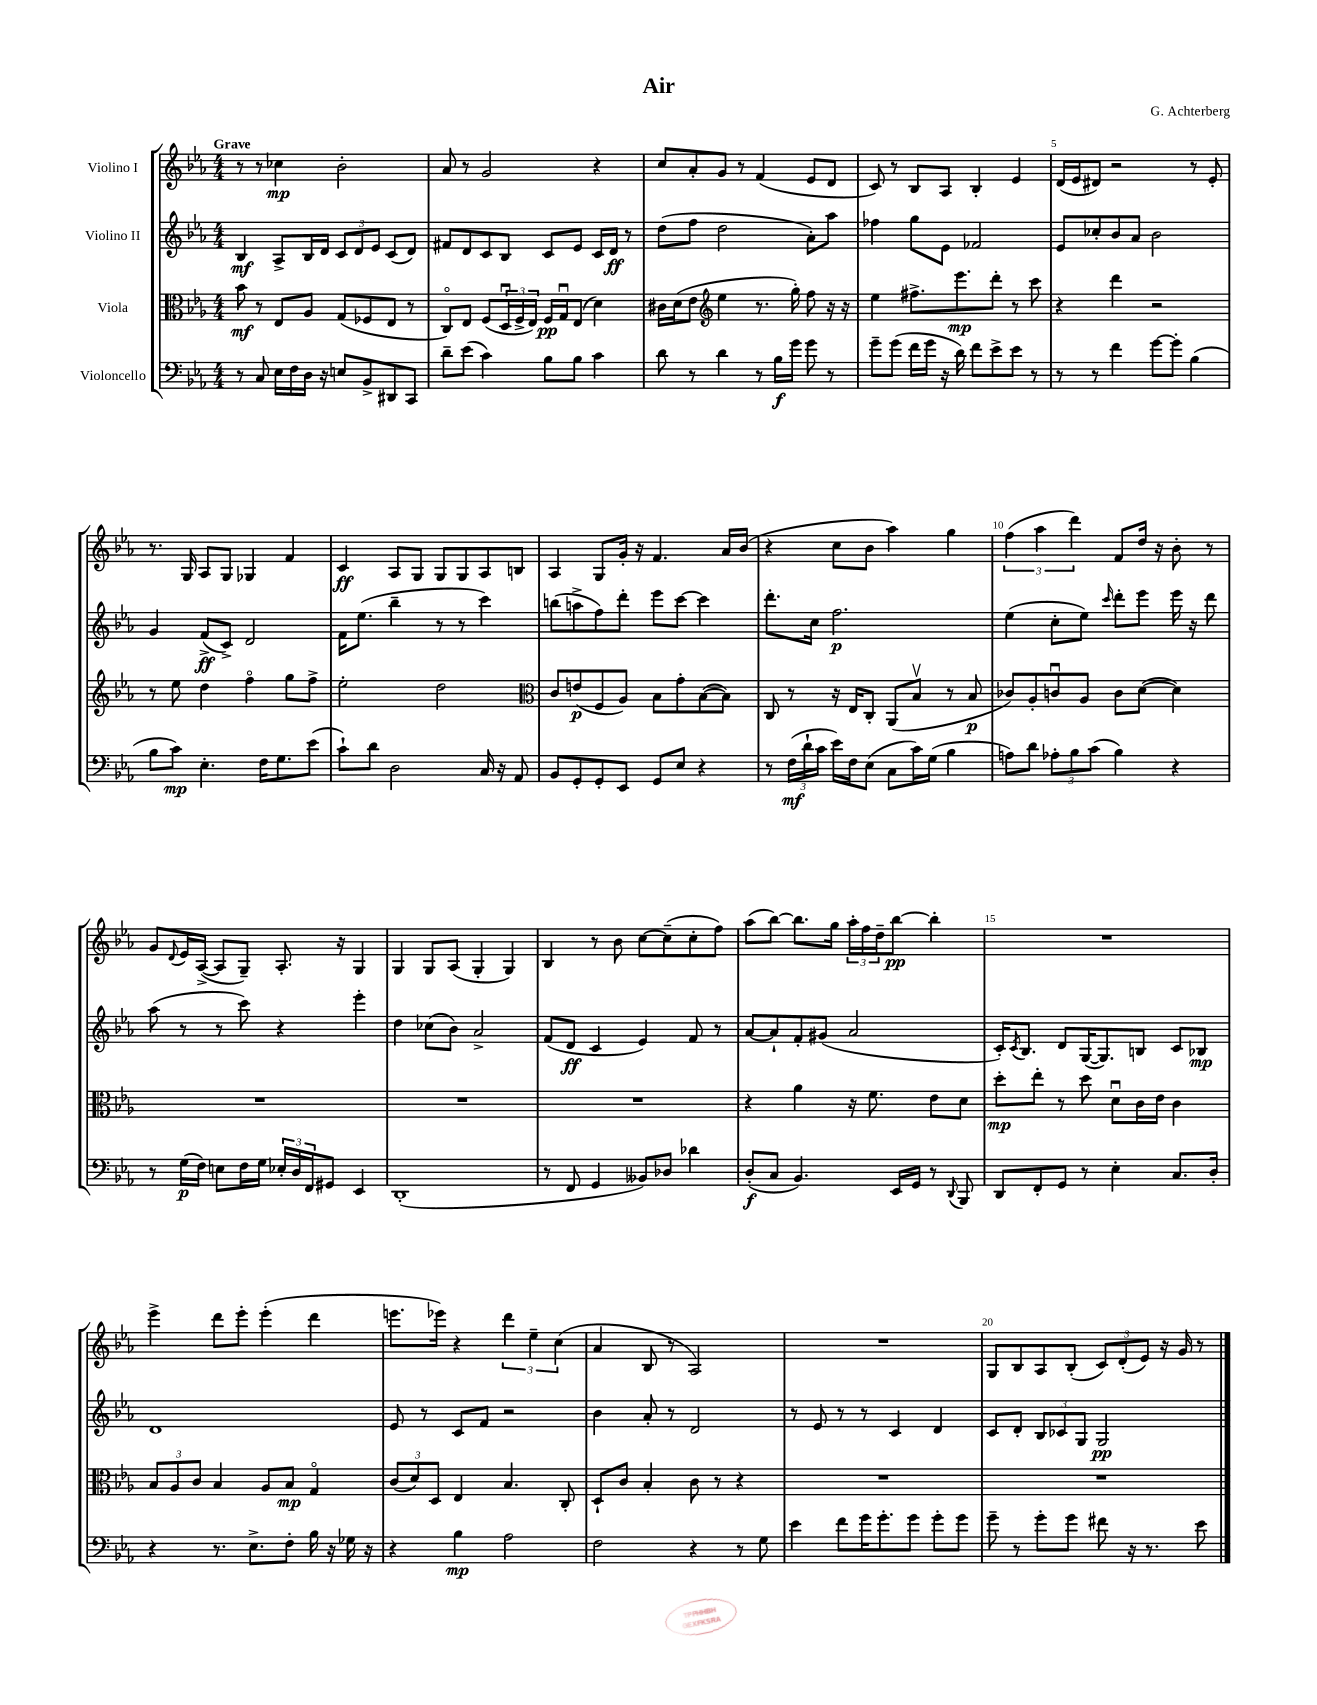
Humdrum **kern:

**kern	**kern	**kern	**kern
*staff4	*staff3	*staff2	*staff1
*clefF4	*clefC3	*clefG2	*clefG2
*k[b-e-a-]	*k[b-e-a-]	*k[b-e-a-]	*k[b-e-a-]
*M4/4	*M4/4	*M4/4	*M4/4
8r	8b-\	4B-/	8r
8C/	8r	.	8r
16E-\LL	8E-/L	8A-^/L	4cc-\
16F\	.	.	.
16D\JJ	8A-/J	16B-/L	.
16r	.	16d/JJ	.
8E/L	(8G/L	12c/L	2b-'\
.	.	12d/	.
8BB-^/	8F-/	.	.
.	.	12e-/J	.
8DD#/	8E-/J	(8c/L	.
8CC/J	8r	8d/J)	.
=	=	=	=
8d~\L	8Co/L)	8f#/L	8a-/
(8e-\J	8E-/J	8d/	8r
4c\)	(8F/L	8c/	2g/
.	24Du/L	8B-/J	.
.	24F^/	.	.
.	24E-/JJ)	.	.
8B-\L	16F/LL	8c/L	.
.	16Gu/J	.	.
8B-\J	(8E-/J	8e-/J	.
4c\	4d\)	16c/LL	4r
.	.	16d/JJ	.
.	.	8r	.
=	=	=	=
8d\	16c#\LL	(8dd\L	8cc/L
.	(16d\J	.	.
8r	8e-\J	8ff\J	8a-'/
*	*clefG2	*	*
4d\	4ee-\	2dd\	8g/J
.	.	.	8r
8r	8.r	.	(4f/
16B-\LL	.	.	.
16g\JJ	16gg'\)	.	.
8g\	8ff\	8a-'\L)	8e-/L
8r	16r	8aa-\J	8d/J
.	16r	.	.
=	=	=	=
8g~\L	4ee-\	4ff-\	8c/)
(8g\J	.	.	8r
16f\LL	8.ff#^\L	8gg\L	8B-/L
16g\JJ	.	.	.
16r	.	8e-\J	8A-/J
16d\)	8.eee-\	.	.
8f\L	.	2f-/	4B-'/
8e-^\	8ddd'\J	.	.
8e-\J	8r	.	4e-/
8r	8ccc\	.	.
=	=	=	=
8r	4r	8e-/L	(16d/LL
.	.	.	16e-/J
8r	.	8cc-'/	8d#/J)
4f\	4ddd\	8b-/	2r
.	.	8a-/J	.
[8g\L	2r	2b-\	.
8g'\]J	.	.	.
(4B-\	.	.	8r
.	.	.	8e-'/
=	=	=	=
8B-\L	8r	4g/	8.r
8c\J)	8ee-\	.	.
.	.	.	16G/
4.E-'\	4dd\	(8f^/L	8A-/L
.	.	8c^/J)	8G/J
.	4ffo\	2d/	4G-/
16F\LK	.	.	.
8.G\	.	.	.
.	8gg\L	.	4f/
(8e-\J	8ff^\J	.	.
=	=	=	=
8c`\L)	2ee-'\	16f\LK	4c/
.	.	(8.ee-\J	.
8d\J	.	.	.
2D\	.	4bb-~\	8A-/L
.	.	.	8G/J
.	2dd\	8r	8G/L
.	.	8r	8G/
16C/	.	4ccc\)	8A-/
16r	.	.	.
8AA-/	.	.	8B/J
=	=	=	=
*	*clefC3	*	*
8BB-/L	8c/L	(8bb\L	4A-/
8GG'/	(8e/	8aa^\	.
8GG'/	8F/	8ff\)	8G/L
8EE-/J	8A-/J)	8ddd'\J	16g'/Jk
.	.	.	16r
8GG/L	8B-\L	8eee-\L	4.f/
8E-/J	8g'\	[8ccc\J	.
4r	([8B-\	4ccc\]	.
.	8B-\]J)	.	16a-/LL
.	.	.	(16b-/JJ
=	=	=	=
8r	8C/	8.ddd'\L	4r
(24F\LL	8r	.	.
24d`\	.	.	.
.	.	16cc\Jk	.
24c\JJ	.	.	.
16e-\LL)	16r	2.ff\	8cc\L
16F\J	16E-/LK	.	.
(8E-\J	8C'/J	.	8b-\J
8C\L	(8AA-/L	.	4aa-\)
16c\L)	8B-v/J	.	.
(16G\JJ	.	.	.
4B-\	8r	.	4gg\
.	8B-/	.	.
=	=	=	=
8A\L)	8c-/L)	(4ee-\	(6ff\
8d\J	8A-'/	.	.
.	.	.	6aa-\
12A-'\L	8cu/	8cc'\L	.
12B-\	.	.	6ddd\)
.	8A-/J	8ee-\J)	.
(12c\J	.	.	.
.	.	16qqccc/	.
4B-\)	8c\L	8ddd'\L	8f/L
.	([8d\J	8eee-\J	16dd/Jk
.	.	.	16r
4r	4d\])	16eee-\	8b-'\
.	.	16r	.
.	.	8ddd\	8r
=	=	=	=
8r	1r	(8aa-\	8g/L
.	.	.	8qqd/
(16G\LL	.	8r	16e-/L
16F\JJ)	.	.	([16A-^/JJ
8E\L	.	8r	8A-/]L
16F\L	.	8ccc\)	8G~/J)
16G\JJ	.	.	.
24E-'/LL	.	4r	8.A-'/
24D/	.	.	.
24FF/J	.	.	.
8GG#/J	.	.	.
.	.	.	16r
4EE-/	.	4eee-'\	4G/
=	=	=	=
(1DD'	1r	4dd\	4G/
.	.	(8cc-\L	8G/L
.	.	8b-\J)	(8A-/J
.	.	2a-^/	4G'/
.	.	.	4G/)
=	=	=	=
8r	1r	(8f/L	4B-/
8FF/	.	8d/J	.
4GG/	.	4c/	8r
.	.	.	8b-\
8BB--/L)	.	4e-/)	[8cc\L
8D-/J	.	.	(8cc~\]
4d-\	.	8f/	8cc'\
.	.	8r	8ff\J)
=	=	=	=
(8D'/L	4r	[8a-/L	(8aa-\L
8C/J	.	8a-`/]	[8bb-\J)
4.BB-/)	4a-\	8f'/	8.bb-\]L
.	.	(8g#/J	.
.	.	.	16gg\Jk
.	16r	2a-/	24aa-'\LL
.	.	.	24ff\
.	8.f\	.	.
.	.	.	24dd~\J
16EE-/LL	.	.	[8bb-\J
16GG/JJ	.	.	.
8r	8e-\L	.	4bb-'\]
8qqDD/	.	.	.
8BBB-/	8d\J	.	.
=	=	=	=
8DD/L	8dd'\L	16c'/LK)	1r
.	.	8qc/	.
.	.	8.B-/J	.
8FF'/	8ee-'\J	.	.
8GG/J	8r	8d/L	.
8r	8dd\	([16G/K	.
.	.	8.G/])	.
4E-'\	8du\L	.	.
.	16c\L	8B/J	.
.	16e-\JJ	.	.
8.C/L	4c\	8c/L	.
.	.	8B-/J	.
16D'/Jk	.	.	.
=	=	=	=
4r	12B-/L	1d	4eee-^\
.	12A-/	.	.
.	12c/J	.	.
8.r	4B-/	.	8ddd\L
.	.	.	8eee-'\J
8.E-^\L	.	.	.
.	8A-/L	.	(4eee-'\
8F'\J	8B-/J	.	.
16B-\	4Go/	.	4ddd\
16r	.	.	.
16G-\	.	.	.
16r	.	.	.
=	=	=	=
4r	(12c/L	8e-/	8.eee\L
.	12d/)	.	.
.	.	8r	.
.	12D/J	.	.
.	.	.	16eee-\Jk)
4B-\	4E-/	8c/L	4r
.	.	8f/J	.
2A-\	4.B-/	2r	6ddd\
.	.	.	6ee-~\
.	.	.	(6cc\
.	8C'/	.	.
=	=	=	=
2F\	8D`/L	4b-\	4a-/
.	8c/J	.	.
.	4B-'/	8a-'/	8B-/
.	.	8r	8r
4r	8c\	2d/	2A-/)
.	8r	.	.
8r	4r	.	.
8G\	.	.	.
=	=	=	=
4e-\	1r	8r	1r
.	.	8e-/	.
8f\L	.	8r	.
16g\K	.	8r	.
8.g'\	.	.	.
.	.	4c/	.
8g\J	.	.	.
8g'\L	.	4d/	.
8g\J	.	.	.
=	=	=	=
8g~\	1r	8c/L	8G/L
8r	.	8d'/J	8B-/
8g'\L	.	12B-/L	8A-/
.	.	12c-/	.
8g\J	.	.	(8B-'/J
.	.	12G/J	.
8f#\	.	2G/	12c/L)
.	.	.	(12d'/
16r	.	.	.
.	.	.	12e-/J)
8.r	.	.	.
.	.	.	16r
.	.	.	16g/
8e-\	.	.	8r
==	==	==	==
*-	*-	*-	*-
